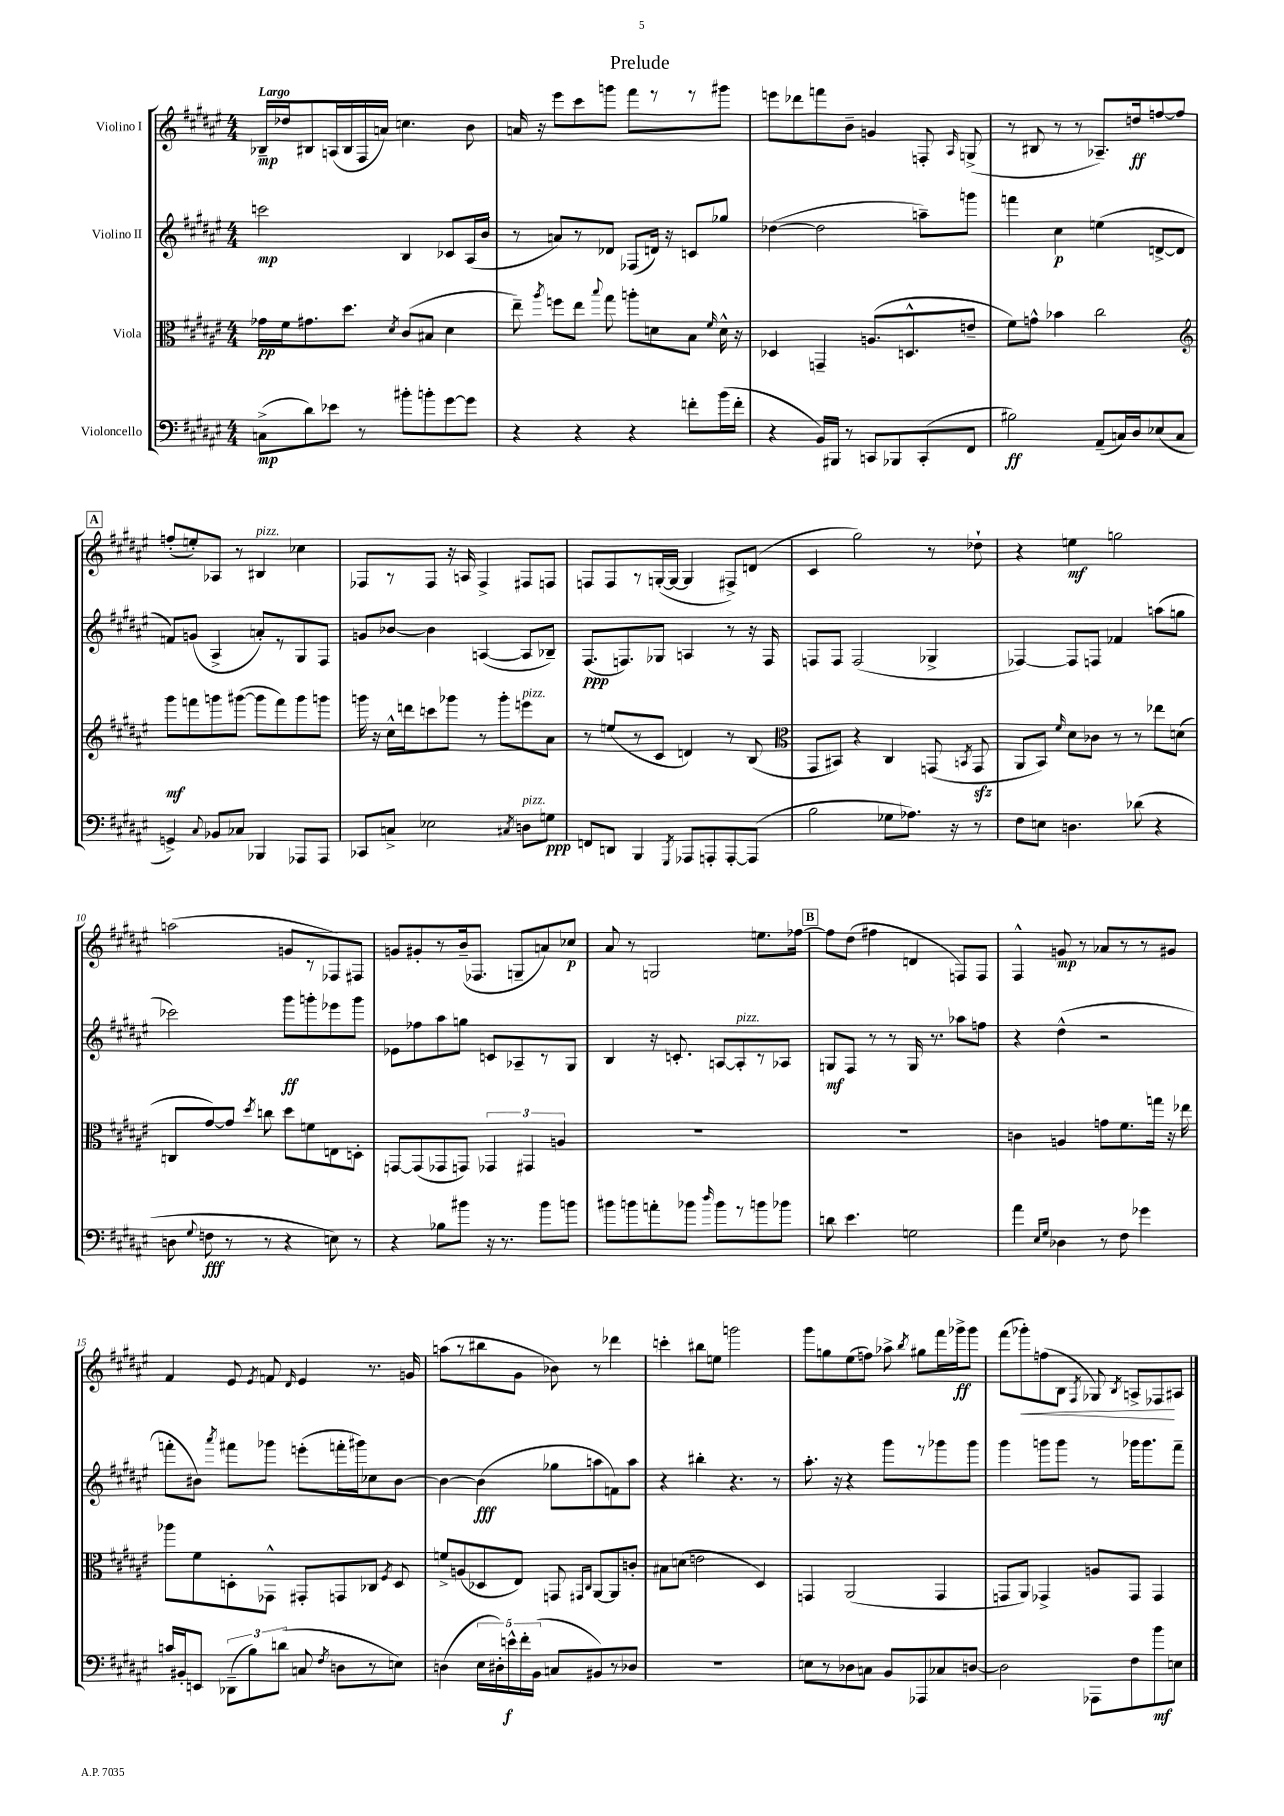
\header { title = "Prelude" }
<<
\new StaffGroup <<
\new Staff = "s0" \with { instrumentName = "Violino I" } {
    \clef treble \key fis \major \numericTimeSignature \time 4/4 \tempo "Largo"
    \autoBeamOff bes16[--\mp des''16 bis8 a16( bis16 fis16 a'16]) c''4. b'8 |
    a'16 r16 eis'''8[ cis'''8 g'''8] fis'''8[ r8 r8 gis'''8] |
    e'''8[ des'''8 f'''8 b'8]-- g'4 f8-. \grace { ais16 } g8->( |
    r8 bis8 r8 r8 aes8.[--) d''16\ff f''8~ f''8] |
    \mark \markup { \box "A" } f''8[-.( e''8-.) aes8] r8 bis4^\markup { \italic "pizz." } ces''4 |
    fes8[ r8 fes8] r16 a16 fes4-> fis8[ f8] |
    f8[ f8 r8 g16~-.( g16]~ g4 fis8[->) d'8]( |
    cis'4 gis''2) r8 des''8-! |
    r4 e''4\mf g''2 |
    a''2( g'8[ r8 fes8) fis8] |
    g'8[ gis'8-. r8 b'16--( fes8.] g8[-- a'8) ces''8]\p |
    ais'8 r8 g2 e''8.[ fes''16]~ |
    \mark \markup { \box "B" } fes''8[ dis''8]( fis''4 d'4 f8[) f8] |
    fis4-^ g'8\mp r8 aes'8[ r8 r8 gis'8] |
    fis'4 eis'8 \acciaccatura { eis'8 } f'8 \grace { dis'16 } eis'4 r8. g'16 |
    a''8[( r8 bis''8 gis'8] bes'8) r8 des'''4 |
    c'''4-. bis''8[ e''8] g'''2 |
    gis'''8[ g''8 eis''8( f''8]) aes''8-> \acciaccatura { b''8 } gis''8[ fis'''16 ges'''16->\ff ges'''8] |
    fis'''8[( ges'''8-.\<) f''8( b8] \acciaccatura { fis8 } ges8) \acciaccatura { b8 } a8[-> fes8\! ais8] \bar "|." |
}
\new Staff = "s1" \with { instrumentName = "Violino II" } {
    \clef treble \key fis \major \numericTimeSignature \time 4/4
    \autoBeamOff c'''2\mp b4 ces'8[ ais16( b'16] |
    r8 a'8[) r8 des'8] fes8[( d'16]) r16 c'8[ ges''8] |
    des''4~( des''2 a''8[--) g'''8] |
    f'''4 cis''4\p e''4( d'8[~-> d'8] |
    \mark \markup { \box "A" } f'8[) g'8]( ais4-> a'8[-.) r8 gis8 fis8] |
    g'8[ bes'8]~ bes'4 a4~( a8[ bes8]--) |
    fis8.[\ppp( f8.) ges8] a4 r8 r16 f16 |
    f8[ f8] f2( ges4-> |
    fes4~) fes8[ f8] fes'4 a''8[( g''8] |
    ces'''2) gis'''8[\ff g'''8-. ees'''8 g'''8] |
    ees'8[ fes''8 ais''8 g''8] c'8[ aes8-- r8 gis8] |
    b4 r16 c'8.-. a8[~ a8-.^\markup { \italic "pizz." } r8 aes8] |
    \mark \markup { \box "B" } g8[\mf fis8] r8 r8 g16 r8. aes''8[ f''8] |
    r4 dis''4-^( r2 |
    f'''8[-. bis'8]) \acciaccatura { ais'''8 } fis'''8[ ges'''8] e'''8[-.( f'''16-. gis'''16) ces''8 bis'8]~ |
    bis'4~ bis'4\fff( ges''8[ a''8 f'8) a''8] |
    r4 bis''4-. r4. r8 |
    ais''8.-. r16 r4 gis'''8[ r8 ges'''8 ges'''8] |
    gis'''4 g'''8[ g'''8] r8 ges'''16[ ges'''8. fis'''8]-- \bar "|." |
}
\new Staff = "s2" \with { instrumentName = "Viola" } {
    \clef alto \key fis \major \numericTimeSignature \time 4/4
    \autoBeamOff ges'16[\pp fis'16 gis'8. dis''8.] \acciaccatura { dis'8 } cis'8[( bis8] dis'4 |
    eis''8--) \acciaccatura { ais''8 } f''8[ eis''8] \appoggiatura { b''8 } gis''8 a''8[-. d'8 b8] \grace { fis'16 } d'16-^ r16 |
    des4 g,4-- a8.[( d8.-^ e'8]-- |
    fis'8[) g'8]-^ bes'4 cis''2 |
    \mark \markup { \box "A" } \clef treble gis'''8[\mf f'''8 g'''8 gis'''8]~( gis'''8[ f'''8) gis'''8 g'''8] |
    g'''16 r16 cis''16[-^ d'''16 c'''8 ges'''8] r8 ges'''8[-. e'''8^\markup { \italic "pizz." } ais'8] |
    r8 e''8[( r8 cis'8] d'4) r8 b8( |
    \clef alto gis,8[ bis,8]) r4 cis4 g,8( \acciaccatura { b,8 } g,8\sfz |
    ais,8[ b,8]) \grace { fis'16 } dis'8[ ces'8] r8 r8 ees''8[ d'8]( |
    c8[ gis'8~) gis'8] \acciaccatura { dis''8 } c''8 dis''8[ f'8 e8 d8]-. |
    g,8[~ g,8( ges,8 g,8]) \tuplet 3/2 { ges,4 gis,4 a4 } |
    R1 |
    \mark \markup { \box "B" } R1 |
    c'4 a4 g'8[ fis'8. g''16] r16 ees''16 |
    aes''8[ fis'8 d8-. ges,8]-^ gis,8[-. g,8 ces8] \acciaccatura { fis8 } d8 |
    f'8[-> a8( des8 eis8]) g,8 \grace { gis,16[ cis16] } ais,8[~ ais,8 c'8]-. |
    bis8[ d'8]( e'2 dis4) |
    g,4 ais,2( g,4 |
    g,8[ ais,8]) ges,4-> a8[ ges,8] ges,4 \bar "|." |
}
\new Staff = "s3" \with { instrumentName = "Violoncello" } {
    \clef bass \key fis \major \numericTimeSignature \time 4/4
    \autoBeamOff c8[->\mp( dis'8) ees'8] r8 bis'8[-. b'8-. gis'8~ gis'8] |
    r4 r4 r4 f'8[-. b'16( f'16]-. |
    r4 b,16[) bis,,16] r8 c,8[ bes,,8 c,8-.( fis,8] |
    bis2\ff) ais,8[--( c16) dis16 ees8( c8] |
    \mark \markup { \box "A" } g,4->) \appoggiatura { cis8 } bes,8[ ces8] bes,,4 aes,,8[ aes,,8] |
    ces,8[ c8]-> ees2 \acciaccatura { cis8 } d8[^\markup { \italic "pizz." } g8]\ppp |
    f,8[ d,8] b,,4 \acciaccatura { gis,,8 } aes,,8[ a,,8-. a,,8~-. a,,8]( |
    b2 ges8[ aes8.]) r16 r8 |
    fis8[ e8] d4. des'8( r4 |
    d8 \appoggiatura { gis8 } f8\fff r8 r8 r4 e8) r8 |
    r4 bes8[ bis'8] r16 r8. bis'8[ b'8] |
    bis'8[ b'8 a'8-. bes'8] \grace { dis''16 } bes'8[ r8 b'8 bes'8] |
    \mark \markup { \box "B" } d'8 eis'4. g2 |
    ais'4 \grace { eis16[ gis16] } des4 r8 fis8 ges'4 |
    c'16[ bis,16-. e,8] \tuplet 3/2 { des,8[--( b8) d'8]( } c8 \acciaccatura { fis8 } d8[ r8 e8]) |
    d4( \tuplet 5/4 { eis16[ dis16-.) e'16-^\f fis'16-. b,16]( } c8[ bis,8) r8 des8] |
    R1 |
    e8[ r8 des8 c8] b,8[ aes,,8 ces8 d8]~ |
    d2 aes,,8[ fis8 b'8\mf e8] \bar "|." |
}
>>
>>
